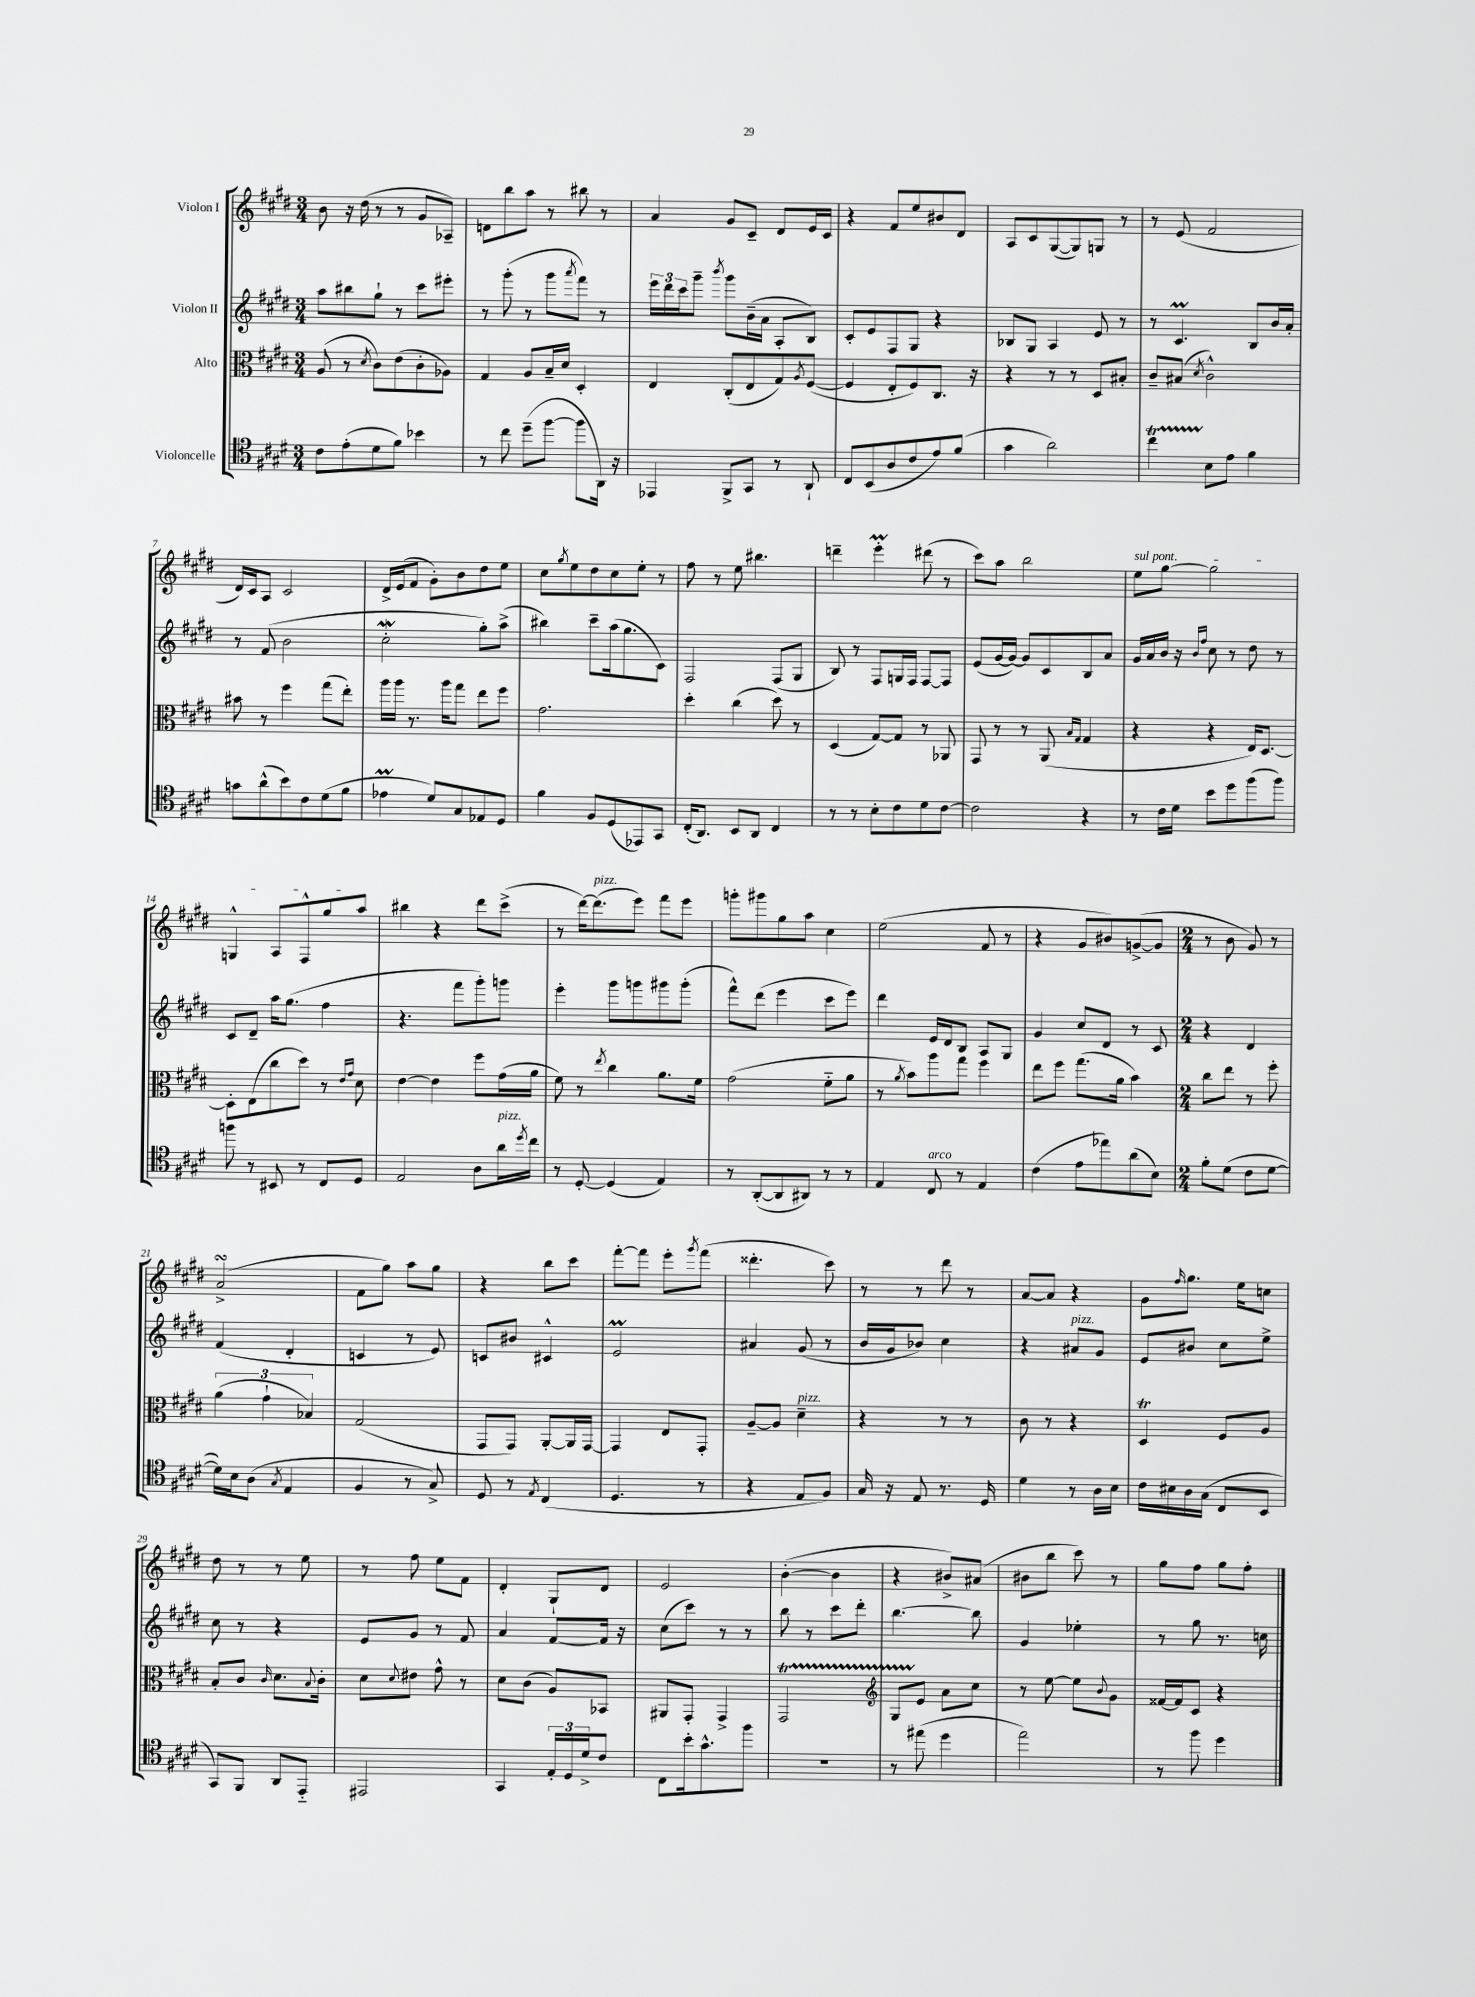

**kern	**kern	**kern	**kern
*part4	*part3	*part2	*part1
*staff4	*staff3	*staff2	*staff1
*I"Violoncelle	*I"Alto	*I"Violon II	*I"Violon I
*clefC4	*clefC3	*clefG2	*clefG2
*k[f#c#g#d#]	*k[f#c#g#d#]	*k[f#c#g#d#]	*k[f#c#g#d#]
*M3/4	*M3/4	*M3/4	*M3/4
=1	=1	=1	=1
8c#\L	(8A/	8aa\L	8b\
(8e'\	8r	8bb#X\	16r
.	.	.	(16dd#\
.	8qd#/	.	.
8d#\	8c#\L)	8gg#`\J	8r
8f#\J)	(8e\	8r	8r
4b-X\	8c#'\	8ccc#\L	8g#/L
.	8A-X\J)	8eee#X'\J	8A-X~/J)
=2	=2	=2	=2
8r	4G#/	8r	8dn\L
8cc#\	.	(8ggg#'\	8bb\
(8dd#~\L	8A/L	8r	8aa\J
[8ff#\J	16B~/L	8ggg#\L	8r
.	16d#/JJ	.	.
.	.	8qaaa/	.
8ff#\L]	4D#'/	8fff#\J)	8bb#X\
16AA\Jk)	.	8r	8r
16r	.	.	.
=3	=3	=3	=3
4EE-X/	4E/	24eee\LL	4a/
.	.	24ddd#\	.
.	.	24ccc#\J	.
.	.	8ggg#~\J	.
.	.	8qbbb/	.
8FF#^/L	(8C#'/L	8ggg#\L	8g#/L
8GG#/J	8E/	(16b~\L	8c#~/J
.	.	16a\JJ	.
8r	8G#/)	8A'/L	8d#/L
.	8qA/	.	.
8AA`/	([8F#/J	8B/J)	16e/L
.	.	.	16c#/JJ
=4	=4	=4	=4
8C#/L	4F#/]	8c#'/L	4r
(8BB/	.	8e/	.
8A/	8E'/L	8F#/	8f#/L
8c#/	8F#/)	8G#/J	8ee/
8e/)	8.C#/J	4r	8b#X/
(8f#/J	.	.	8d#/J
.	16r	.	.
=5	=5	=5	=5
4g#\	4r	8B-X/L	8A/L
.	.	8G#/J	8c#/
2a\)	8r	4A/	([8G#/
.	8r	.	8G#/])
.	8D#/L	8e/	8Gn/J
.	8B#X'/J	8r	8r
=6	=6	=6	=6
4cc#T\	8c#~/L	8r	8r
.	(8B#X/J	4.c#M/	(8e/
.	8qd#/	.	.
8B\L	2c#^^\)	.	2f#/
8e\J	.	.	.
4f#\	.	8B/L	.
.	.	16b/L	.
.	.	16a'/JJ	.
!!LO:LB:g=z
=7	=7	=7	=7
8gn\L	8b#X\	8r	16d#/LL)
.	.	.	16c#/J
(8a^^\	8r	(8f#/	8A/J
8b\)	4ff#\	2b\	2c#/
8c#\	.	.	.
(8d#\	(8gg#\L	.	.
8f#\J	8ee'\J)	.	.
=8	=8	=8	=8
4e-XM\	16aa\LL	2cc#W'\	16d#^/LL
.	16aa\JJ	.	(16e/J
.	8.r	.	8f#/J
8d#/L)	.	.	8g#'\L)
.	16aa\KL	.	.
8G#/	8gg#\J	.	8b\
8E-X/	8ee\L	8gg#'\L)	8dd#\
8D#/J	8ff#\J	(8aa^\J	8ee\J
=9	=9	=9	=9
4f#\	2.g#\	4bb#X\)	8cc#\L
.	.	.	8qgg#/
.	.	.	8ee\
8F#/L	.	8ccc#~\L	8dd#\
(8D#/	.	(16aa\k	8cc#\
.	.	8.gg#\	.
8EE-X/)	.	.	8ee'\J
8GG#/J	.	8c#\J)	8r
=10	=10	=10	=10
(16C#'/KL	4dd#'\	2F#/	8ff#\
8.AA/J)	.	.	.
.	.	.	8r
8BB/L	(4cc#\	.	8ee\
8AA/J	.	.	4.bb#X\
4C#/	8dd#\)	(8F#/L	.
.	8r	8G#/J	.
=11	=11	=11	=11
8r	(4D#/	8B/)	4dddn~\
8r	.	8r	.
8B'\L	[8G#/L)	8F#/L	4eeeM'\
8c#\	8G#/J]	16Gn/L	.
.	.	16F#/JJ	.
8d#\	8r	[8F#/L	(8ddd#X\
[8c#\J	8AA-X/	8F#/J]	8r
=12	=12	=12	=12
2c#\]	8GG#/	(8e/L	8ccc#\L)
.	8r	[16g#/L	8aa\J
.	.	16g#/JJ_)	.
.	8r	8g#/L]	2bb\
.	(8AA/	8c#/	.
.	16qqB/LL	.	.
.	16qqG#/JJ	.	.
4r	4G#/	8B/	.
.	.	8a/J	.
=13	=13	=13	=13
!	!	!	!LO:TX:a:i:t=sul pont.
8r	4r	16g#/LL	8ee\L
.	.	16a/	.
16c#\LL	.	16b/JJ	[8gg#\J
16d#\JJ	.	16r	.
.	.	16qqb/LL	.
.	.	16qqff#/JJ	.
8b\L	4r	8cc#\	2gg#\]
8dd#\	.	8r	.
(8ff#\	16E/KL)	8dd#\	.
.	[8.D#/J	.	.
8ff#\J)	.	8r	.
!!LO:LB:g=z
=14	=14	=14	=14
8ffn\	8D#'\L]	8c#/L	4Gn^^/
8r	(8E\	8d#~/J	.
8BB#X/	8cc#\	16aa\KL	8A/L
.	.	(8.gg#\J	.
8r	8dd#\J)	.	8F#^^/
8C#/L	8r	4ff#\	8gg#/
.	16qqe/LL	.	.
.	16qqg#/JJ	.	.
8D#/J	8d#\	.	8aa/J
=15	=15	=15	=15
2E/	[4e\	4.r	4bb#X\
.	4e\]	.	4r
.	.	8fff#\L	.
8A\L	8ff#\L	8ggg#'\)	8ddd#\L
!LO:TX:a:i:t=pizz.	!	!	!
16a\L	(16g#\L	8gggn\J	(8ccc#^\J
8qdd#/	.	.	.
16cc#\JJ	16a\JJ	.	.
=16	=16	=16	=16
8r	8f#\)	4eee'\	8r
[8D#'/	8r	.	[16ddd#\KL)
!	!	!	!LO:TX:a:i:t=pizz.
.	.	.	(8.ddd#\]
.	8qee/	.	.
(4D#/]	4cc#\	8ggg#\L	.
.	.	8gggn\	8eee\J)
4E/)	8.a\L	8ggg#X\	8fff#\L
.	.	(8ggg#'\J	8eee\J
.	16f#\Jk	.	.
=17	=17	=17	=17
8r	(2g#\	8fff#^^\L)	8gggn'\L
([8AA'/L	.	(8ddd#\J	8ggg#X\
8AA/]	.	4eee\	8gg#\
8AA#X/J)	.	.	8aa\J
8r	8f#\L	8ccc#\L	4cc#\
8r	8a\J	8eee\J)	.
=18	=18	=18	=18
4E/	8r	4ddd#\	(2ee\
.	8qa/	.	.
.	8b\L)	.	.
!LO:TX:a:i:t=arco	!	!	!
8C#/	8aa\	16e/LL	.
.	.	16d#/J	.
8r	8gg#\J	8B/J	.
4E/	4ff#\	8A/L	8f#/
.	.	8G#/J	8r
=19	=19	=19	=19
(4c#\	8ee\L	4g#/	4r
.	8ff#\J	.	.
8e\L	(8.gg#\L	8cc#/L	8g#/L
8ee-X\)	.	8d#/J	8b#X/)
.	16a\Jk	.	.
(8a\	4b\)	8r	([8gn^/
8B\J)	.	8c#/	8g/J]
=20	=20	=20	=20
*M2/4	*M2/4	*M2/4	*M2/4
8f#'\L	8cc#\L	4r	8r
(8d#\J	8ee\J	.	8b\
8c#\L	8r	4d#/	8g#/)
[8d#\J	8ff#'\	.	8r
!!LO:LB:g=z
=21	=21	=21	=21
16d#\LL])	(6a\	(4f#/	(2asSSs^/
16B\J	.	.	.
(8A\J	.	.	.
.	6g#`\	.	.
8qG#/	.	.	.
4E/	.	4d#'/	.
.	6B-X/)	.	.
=22	=22	=22	=22
4F#/	(2G#/	4cn/	8f#\L
.	.	.	8gg#\J)
8r	.	8r	8aa\L
8G#^/)	.	8e/)	8gg#\J
=23	=23	=23	=23
8D#/	8GG#/L	8cn/L	4r
8r	8GG#/J)	8b#X/J	.
8qE/	.	.	.
(4C#/	[8AA'/L	4c#X^^/	8bb\L
.	16AA/L]	.	8ccc#\J
.	[16GG#/JJ	.	.
=24	=24	=24	=24
4.D#/	4GG#/]	2eM/	[8fff#'\L
.	.	.	8fff#\J]
.	8E/L	.	8eee'\L
.	.	.	8qggg#/
8r	8GG#'/J	.	(8fff#\J
=25	=25	=25	=25
4r	[8A~/L	4a#X/	4.ddd##X'\
.	8A/J]	.	.
!	!LO:TX:a:i:t=pizz.	!	!
8E/L	4d#~\	(8g#/	.
8F#/J)	.	8r	8ccc#\)
=26	=26	=26	=26
16G#/	4r	16b/LL	8r
16r	.	16g#/J	.
8E/	.	8b-X/J)	8r
8.r	8r	4cc#\	8ddd#\
.	8r	.	8r
16D#/	.	.	.
=27	=27	=27	=27
4d#\	8c#\	4r	[8a/L
.	8r	.	8a/J]
!	!	!LO:TX:a:i:t=pizz.	!
8r	4r	8a#X/L	4r
16A\LL	.	8g#/J	.
16B\JJ	.	.	.
=28	=28	=28	=28
16c#\LL	4D#t/	8e/L	8g#\L
16B#X\	.	.	.
.	.	.	16qqff#/
16A\	.	8b#X/J	8.gg#\J
(16G#\JJ	.	.	.
8C#/L	8F#/L	8cc#\L	.
.	.	.	16ee\KL
8BB/J	8A/J	8ee^\J	8ccn\J
!!LO:LB:g=z
=29	=29	=29	=29
8GG#/L)	8B'/L	8cc#\	8dd#\
8FF#/J	8c#/J	8r	8r
.	16qqc#/	.	.
8AA/L	8.d#\L	4r	8r
8EE/J	.	.	8ee\
.	8qqB/	.	.
.	16c#'\Jk	.	.
=30	=30	=30	=30
2EE#X/	8d#\L	8e/L	8r
.	8qqd#/	.	.
.	8e#X\J	8g#/J	8ff#\
.	8g#^^\	8r	8ee\L
.	8r	8f#/	8f#\J
=31	=31	=31	=31
4GG#/	8d#\L	4a/	4d#'/
.	(8c#\J	.	.
24E'/LL	8A/L)	[8f#/L	8G#`/L
24D#/	.	.	.
24d#^/J	.	.	.
8c#/J	8BB-X/J	16f#/Jk]	8d#/J
.	.	16r	.
=32	=32	=32	=32
8C#\L	8AA#X/L	(8cc#\L	2e/
16b'\k	8GG#'/J	8ccc#\J)	.
8.g#^^\	.	.	.
.	4GG#^/	8r	.
8ff#\J	.	8r	.
=33	=33	=33	=33
2r	2GG#t/	8bb\	([4b'\
.	.	8r	.
.	.	8ccc#\L	4b\]
.	.	8ddd#'\J	.
=34	=34	=34	=34
*	*clefG2	*	*
8r	8G#TTT/L	[4.bb\	4r
(8ee#X\	8e/J	.	.
4dd#\	8a\L	.	8b#X^/L)
.	8cc#\J	8bb\]	(8a#X/J
=35	=35	=35	=35
2ee\)	8r	4g#/	8b#X\L
.	[8ee\	.	8bb\J
.	8ee\L]	4ee-X'\	8ccc#\)
.	8qqb/	.	.
.	8g#\J	.	8r
=36	=36	=36	=36
8r	[16f##X/LL	8r	8gg#\L
.	16f##/J]	.	.
8ff#\	8c#/J	8gg#\	8ff#\J
4dd#\	4r	8.r	8gg#\L
.	.	.	8ff#'\J
.	.	16ccn\	.
==	==	==	==
*-	*-	*-	*-
